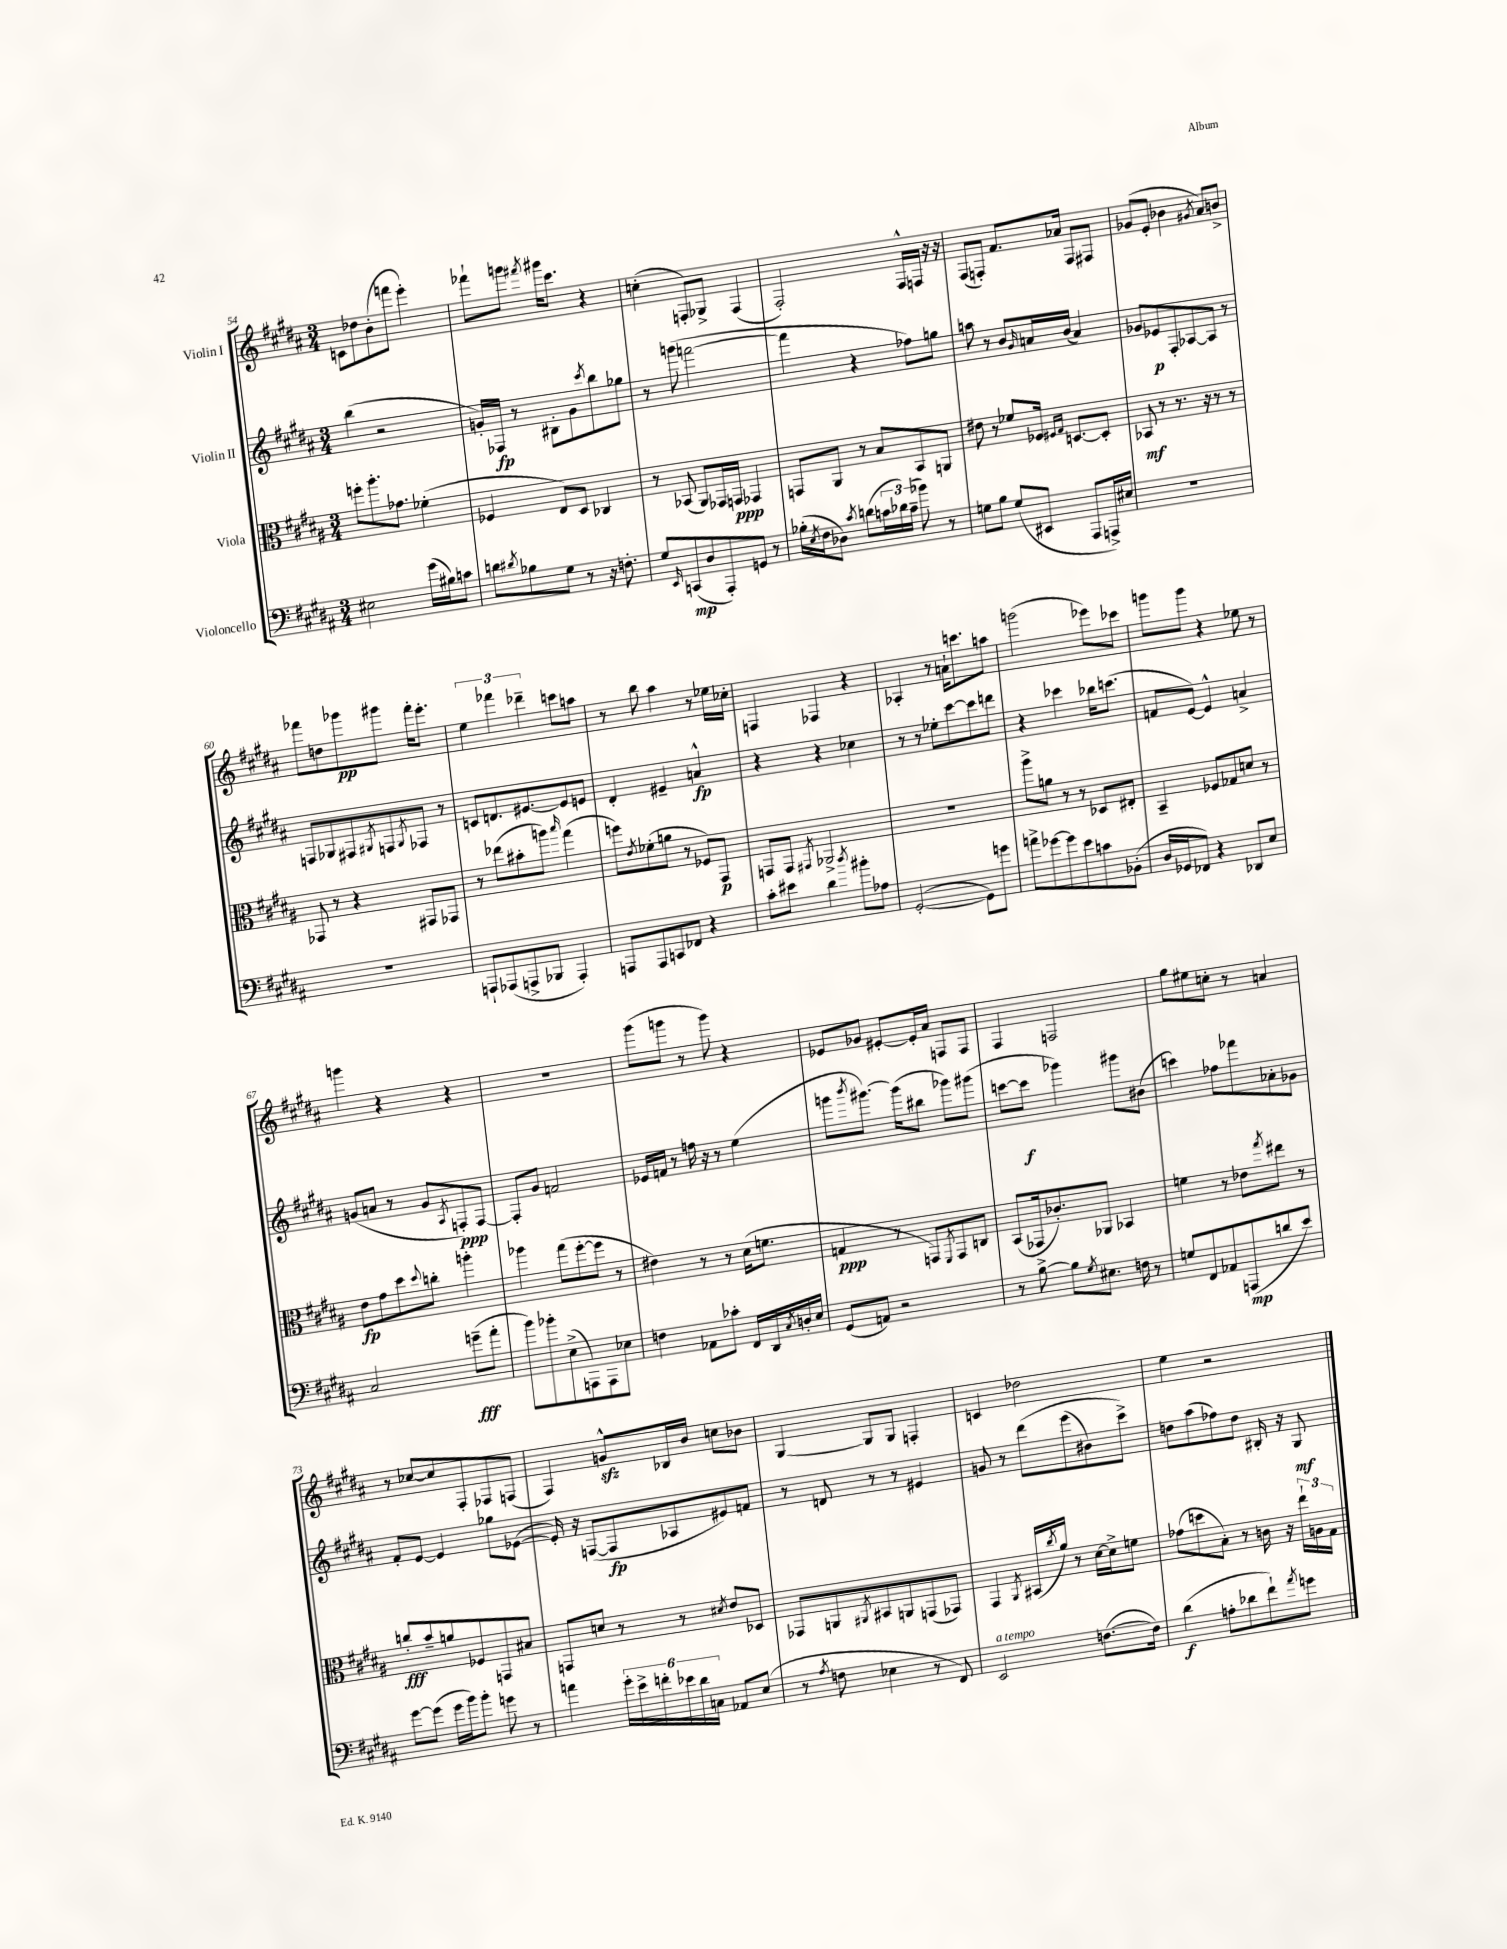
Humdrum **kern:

**kern	**kern	**kern	**kern
*staff4	*staff3	*staff2	*staff1
*clefF4	*clefC3	*clefG2	*clefG2
*k[f#c#g#d#a#]	*k[f#c#g#d#a#]	*k[f#c#g#d#a#]	*k[f#c#g#d#a#]
*M3/4	*M3/4	*M3/4	*M3/4
2E#	8ff'	(4bb	8c
.	8.aa#'	.	8dd-
.	.	2r	(8b'
.	8.g-	.	.
.	.	.	8fff
(16g#	(4f-'	.	4eee')
16B#)	.	.	.
8c	.	.	.
=	=	=	=
8d	4F-	16g')	8fff-`
.	.	16F-	.
8qd#	.	.	.
8B-	.	8r	8ggg
.	.	.	8qfff#
8G#	8E)	8B#'	16ggg#
.	.	.	8.ccc#
8r	8D#	8g	.
.	.	8qccc#	.
16r	4C-	8bb	4r
8.F'	.	.	.
.	.	8gg-	.
=	=	=	=
8G#	8r	8r	(4cc'
16qqEE	.	.	.
(8CC	(8BB-	(8ggg	.
8D#	8AA#)	[2fff	8F')
8AAA#')	16GG-	.	8G-^
.	16GG	.	.
8GG	4GG-	.	(4F
8r	.	.	.
=	=	=	=
(16B-'	8GG	4fff]	2F#')
8qE	.	.	.
16F#	.	.	.
8D-)	8AA#	.	.
8qc#	.	.	.
(8d	8r	4r	.
24c	8B	.	.
24d-)	.	.	.
(24c~	.	.	.
8b-)	8BB	8ff-)	16F#^^
.	.	.	16F
8r	8AA	8gg	16r
.	.	.	16r
=	=	=	=
8G	8e#	8aa	(8F#
8B	8r	8r	8F')
(8G	8f-	8b	8.f#
.	.	16qqg#	.
8EE#	16F-	16a	.
.	16qqF#	.	.
.	16qqG#	.	.
.	[8.D	(16b	16a-
8AAA#	.	4a)	8F
16AAA^)	8D']	.	8F#
16E#	.	.	.
=	=	=	=
2.r	8BB-	8g-	(8g-
.	8r	8e-	8e'
.	8.r	8F#'	4b-
.	.	[8A-	.
.	16r	.	.
.	.	.	8qg#
.	8r	8A-]	8a#)
.	8r	8r	8b^
=	=	=	=
2.r	8GG-	8F	8fff-
.	8r	8G-	8dd
.	4r	8F#	8ggg-
.	.	8qG#	.
.	.	8F	8ggg#
.	.	8qG#	.
.	8GG#	8F-	16fff-'
.	.	.	8.eee'
.	8GG-	8r	.
=	=	=	=
8AAA`	8r	8c	6ee
(8AAA-	(8ee-	8.d	.
.	.	.	6fff-
8AAA^	8b#'	.	.
.	.	[8.e#	.
.	.	.	6ddd-~
8BBB-	8aa)	.	.
.	16qqbb	.	.
4AAA')	(4gg#	8e#]	8ccc
.	.	8e	8aa
=	=	=	=
8AAA	8ff)	4d#'	8r
.	8qe	.	.
8AAA	(8f-'	.	8bb
8CC	8a	4e#~	4aa#
8FF-	8r	.	.
4r	8F-)	4a^^	8r
.	8GG#	.	16ee-
.	.	.	16cc-'
=	=	=	=
8c#'	8GG	4r	4F
8e#	8GG	.	.
.	8qGG#	.	.
4d#	2AA-^	4r	4F-
8qdd#	.	.	.
8b#'	.	4cc-	4r
8A-	.	.	.
=	=	=	=
([2GG#'	2.r	8r	4A-'
.	.	8r	.
.	.	8ee-'	8r
.	.	[8ccc#	16a`
.	.	.	8.ccc
8GG#])	.	8ccc#]	.
8g	.	8ddd	8aa
=	=	=	=
8a^	8aa#^	4r	(2ggg
[8g-	8a	.	.
8g-]	8r	4ccc-	.
8e	8r	.	.
8c	8D-	16bb-	8eee-)
.	.	(8.ccc	.
(8BB-'	8E#'	.	8ccc-
=	=	=	=
16D#	4BB~	8f	8ggg
16GG-	.	.	.
8FF-)	.	[8e)	8ggg
4r	8F-	4e^^]	4r
.	8G-	.	.
8DD-	8d	4a^	8ee-
8E	8r	.	8r
=	=	=	=
2C#	8e	(8g	4ggg
.	8g#	8a	.
.	8dd#	8r	4r
.	8qqdd#	.	.
.	8cc'	8g	.
.	.	8qA#	.
(8g~	4aa'	8F')	4r
8a#'	.	[8F	.
=	=	=	=
8b)	4aa-	8F']	2.r
8b-'	.	8g#	.
(8E^	(8gg#	2f	.
8AAA)	[8ff#'	.	.
8AAA	8ff#]	.	.
8E-	8r	.	.
=	=	=	=
4F	4e#)	16e-	(8ggg#
.	.	16f	.
.	.	8r	8ggg
8AA-	8r	16ff	8r
.	.	16r	.
8c-'	8r	8r	8ggg)
16FF#	(16d#	(4ee	4r
16DD#	8.f	.	.
8qC#	.	.	.
16D'	.	.	.
16E	.	.	.
=	=	=	=
(8GG#	4G	8ggg	8e-
.	.	8qbbb	.
8AA)	.	[8.ggg#)	8g-
2r	8r	.	[8e#'
.	.	(16ggg#]	.
.	8GG)	8bb#	16e#']
.	.	.	16a#
.	8qFF#	.	.
.	8GG	8ggg-)	8F
.	8C	(8ggg#	8F
=	=	=	=
8r	(8BB	[8ccc	4F#
[8B^	16GG-	8ccc]	.
.	8.c-')	.	.
8B]	.	4ggg-)	2F
8qG#	.	.	.
8.E#	8AA-	.	.
.	4BB-	8ggg#	.
16F	.	.	.
8r	.	(8b#	.
=	=	=	=
8G	4f	4ccc)	8gg#
8FF#	.	.	8ee#
8AA-	8r	8ff-	8cc'
(8AAA	8e-	8fff-	8r
.	8qgg#	.	.
8d	8ee#	8a-'	4a
8e)	8r	8g-	.
=	=	=	=
[8g#	8cc'	8f#'	8r
(8g#]	8b~	[8e	[8cc-
16g#	8a	4e]	8cc-]
16b)	.	.	.
8b'	8F-	.	8F#'
8g	8GG	8gg-	8F-
8r	8B#	([8e-	(8F
=	=	=	=
4a	8GG	16e-'])	4F#)
.	.	16r	.
.	8d	([8F	.
24g#'	8r	8F]	8g^^
24e^	.	.	.
24f'	.	.	.
24e-	8r	8A-	16B-
24d#	.	.	.
.	.	.	16b
24C	.	.	.
.	8qd#	.	.
8AA-	8e	8e#)	8cc
(8E	8D-	8f	8b-
=	=	=	=
8r	8GG-	8r	[4G#
8qA#	.	.	.
8F	8AA	8d	.
.	8qAA#	.	.
4E-	8BB#	8r	8G#]
.	8AA	8r	8G#
8r	(8GG	4e#	4F'
8FF#)	8GG-)	.	.
=	=	=	=
2EE	4GG#	8g	4c
.	.	8r	.
.	8qAA#	.	.
.	(16BB#	&(8ddd#	2dd-
.	8qcc#	.	.
.	16a#)	.	.
.	8r	(8eee	.
([8.F	[16d#	8b#)	.
.	16d#^]	.	.
.	8f	8ccc#^&)	.
16F])	.	.	.
=	=	=	=
(4d#	(8g-	8dd	4ee
.	8dd	(8aa#	.
8A'	8B')	8ff-)	2r
8d-	8r	8dd	.
8f#`)	16c	16B#'	.
.	16r	16r	.
8qa#	.	.	.
8g	24ee`	8G#	.
.	24A	.	.
.	24G#	.	.
==	==	==	==
*-	*-	*-	*-
